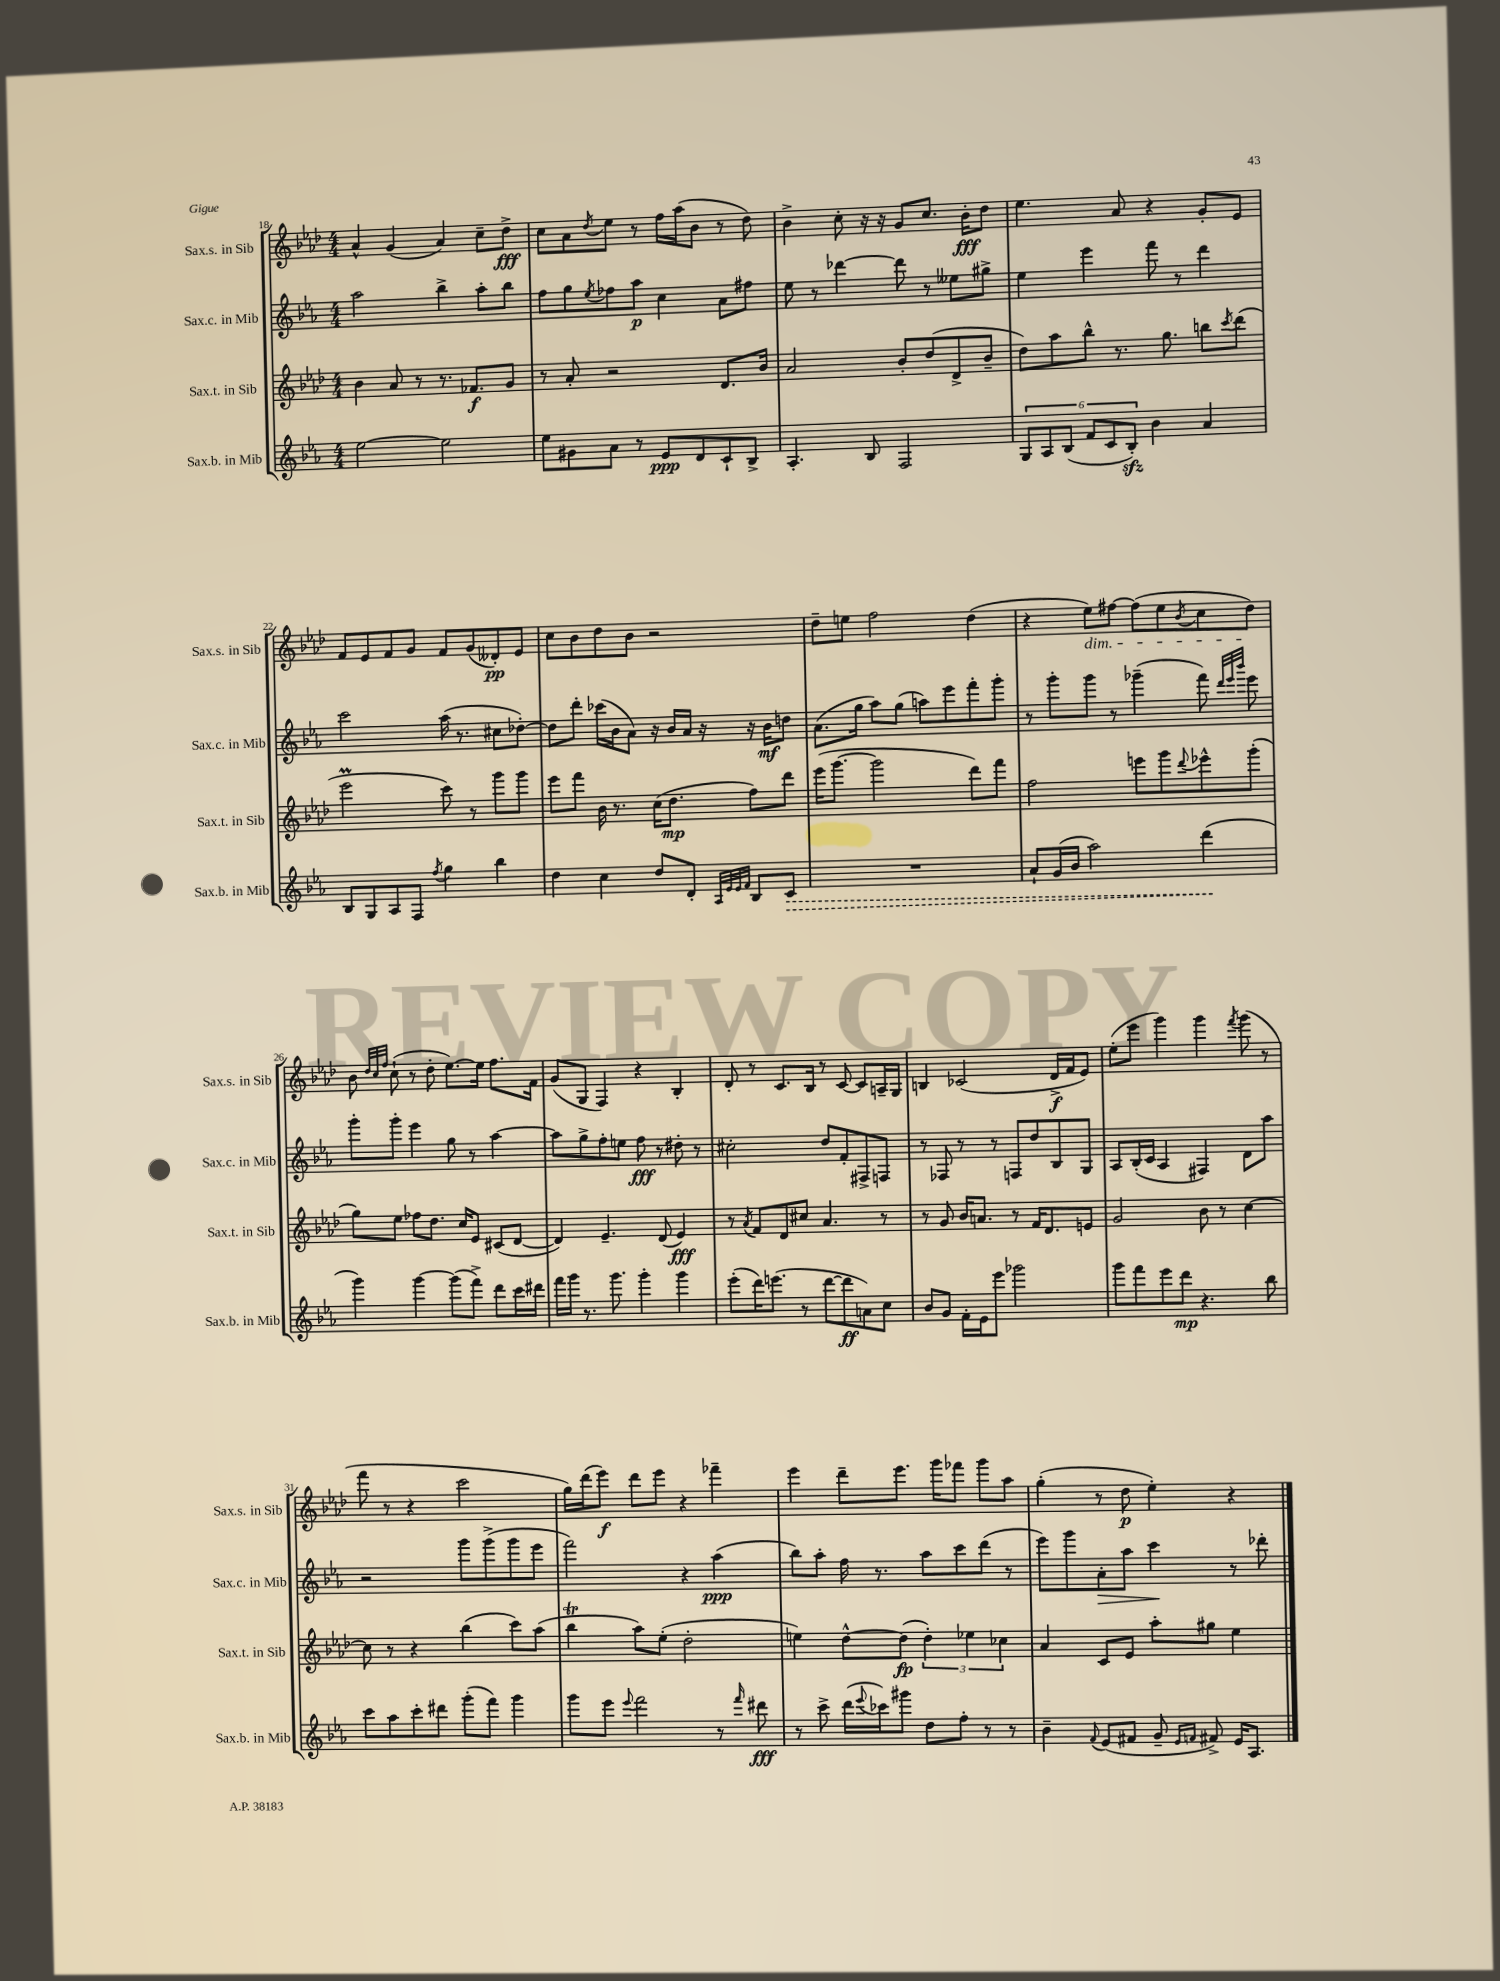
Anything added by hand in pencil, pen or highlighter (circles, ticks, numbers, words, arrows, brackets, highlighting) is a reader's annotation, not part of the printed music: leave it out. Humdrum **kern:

**kern	**kern	**kern	**kern
*staff4	*staff3	*staff2	*staff1
*clefG2	*clefG2	*clefG2	*clefG2
*k[b-e-a-]	*k[b-e-a-d-]	*k[b-e-a-]	*k[b-e-a-d-]
*M4/4	*M4/4	*M4/4	*M4/4
[2ee-	4b-	2aa-	4a-^^
.	8a-	.	(4g
.	8r	.	.
2ee-]	8.r	4bb-^	4a-)
.	8.f-	.	.
.	.	8aa-'	8cc~
.	8g	8bb-	8dd-^
=	=	=	=
8ee-	8r	8ff	8cc
8g#	8a-'	8gg	8a-
.	.	8qee-	8qdd-
8a-	2r	8ff-	8ee-
8r	.	8aa-	8r
8e-	.	4cc	16ff
.	.	.	(16aa-
8d	.	.	8b-
8c`	8.d-	8a-	8r
8B-^	.	8ff#	8dd-)
.	16b-	.	.
=	=	=	=
4.A-'	2a-	8ee-	4b-^
.	.	8r	.
.	.	[4ddd-	8cc'
8B-	.	.	16r
.	.	.	16r
2F	8b-'	8ddd-]	8g
.	(8dd-	8r	8.cc
.	8d-^	8ee--	.
.	.	.	16b-'
.	8b-~	8gg#^	8dd-
=	=	=	=
12G	8dd-)	4ee-	4.ee-
12A-	.	.	.
.	8aa-	.	.
(12B-	.	.	.
12f	8bb-^^	4eee-	.
12c	.	.	.
.	8.r	.	8a-
12B-')	.	.	.
4b-	.	8fff	4r
.	8.gg	.	.
.	.	8r	.
4a-	8bb	4ddd	8g'
.	8qccc	.	.
.	(8ddd-	.	8e-
=	=	=	=
8B-	2eee-	2ccc	8f
8G	.	.	8e-
8A-	.	.	8f
8F	.	.	8g
8qff	.	.	.
4gg	8ccc)	(16aa-	8f
.	.	8.r	.
.	8r	.	(8g
4bb-	8ggg	8cc#	8d--')
.	8ggg	[8dd-')	8e-
=	=	=	=
4dd	8eee-	8dd-]	8cc
.	8fff	8ddd'	8b-
4cc	16b-	(16ccc-	8dd-
.	8.r	16b-	.
.	.	8a-)	8b-
8dd	(16cc	16r	2r
.	8.dd-	16b-	.
8d'	.	16a-	.
.	.	16r	.
32qqA-	.	.	.
32qqe-	.	.	.
32qqe-	.	.	.
32qqf	.	.	.
8B-	8ff)	16r	.
.	.	16b-	.
8c	8ddd-	8dd	.
=	=	=	=
1r	(16eee-	(8.a-	8dd-~
.	[8.ggg	.	.
.	.	.	8ee
.	.	16gg	.
.	2ggg]	8aa-)	2ff
.	.	(8gg	.
.	.	8aa)	.
.	.	8eee-	.
.	8ddd-)	8fff'	(4dd-
.	8fff	8ggg'	.
=	=	=	=
8a-`	2ff	8r	4r
(16g	.	8ggg'	.
16b-	.	.	.
2aa-)	.	8ggg	8ee-)
.	.	8r	[8ff#
.	8eee	(4ggg-~	(8ff#]
.	8ggg	.	8ee-
.	8qqddd-	.	8qb-
(4ddd	8eee-^^	8fff)	8cc
.	.	32qqddd	.
.	.	32qqeee-	.
.	.	32qqbbb-	.
.	(8ggg'	8eee-	8dd-)
=	=	=	=
4ggg)	8gg)	8ggg'	8b-
.	.	.	32qqdd-
.	.	.	32qqcc
.	.	.	32qqff
.	8ee-	8ggg'	(8cc`
[4ggg	8ff-	4eee-	8r
.	8.dd-	.	8dd-'
(8ggg]	.	8gg	[8.ee-)
.	16cc	.	.
8fff^)	8e-	8r	.
.	.	.	16ee-]
8ddd	(8c#	[4aa-	8.ff
16ccc	[8d-	.	.
16ddd#	.	.	16f
=	=	=	=
16fff	4d-])	8aa-]	(8g
16ggg	.	.	.
8.r	.	8gg^	8G
.	4.e-~	8ff'	4F)
8.ggg	.	.	.
.	.	8ee	.
4ggg'	.	8ff	4r
.	(8d-	8r	.
4ggg	4e-)	8dd#'	4B-'
.	.	8r	.
=	=	=	=
(8eee-'	8r	2cc#'	8d-'
.	8qa-	.	.
16ddd)	8f	.	8r
(8.eee	.	.	.
.	8d-	.	8.c
8r	8cc#	.	.
.	.	.	16B-
[8ddd	4.a-	8dd	8r
8ddd]	.	8f'	[8c
8a)	.	8F#^	8c]
8cc	8r	8F	16A~
.	.	.	16G
=	=	=	=
8b-	8r	8r	4B
8g	8g	8F-	.
16f'	16b-	8r	(2c-
16e-	8.a	.	.
8eee-	.	8r	.
2ggg-	8r	8F	.
.	16f	8dd	.
.	8.d-	.	.
.	.	8B-	16d-^
.	.	.	16f
.	8e	8G	8e-)
=	=	=	=
8ggg	2g	8A-	(8ee-'
8fff	.	(16B-'	8eee-
.	.	16c	.
8eee-	.	4A-	4ggg)
8ddd	.	.	.
4.r	8b-	4F#)	4ggg
.	8r	.	.
.	.	.	8qfff
.	[4cc	8d	(8ggg
8bb-	.	8aa-	8r
=	=	=	=
8ccc	8cc]	2r	8fff
8aa-	8r	.	8r
8ccc'	4r	.	4r
8ddd#	.	.	.
(8ggg'	(4bb-	8ggg	2ccc
8fff)	.	(8ggg^	.
4ggg	8ccc)	8ggg	.
.	(8aa-	8eee-	.
=	=	=	=
8ggg	4bb-	2fff)	16gg)
.	.	.	(16ddd-
8eee-	.	.	8eee-)
8qqeee-	.	.	.
2fff	8aa-)	.	8ddd-
.	(8ee-'	.	8eee-
.	2dd-'	4r	4r
8r	.	(4aa-	4fff-~
16qqfff	.	.	.
8ddd#	.	.	.
=	=	=	=
8r	4ee)	8bb-)	4eee-
8ccc^	.	8aa-'	.
(16ddd	[8dd-^^	16ff	8ddd-~
8qqeee-	.	.	.
16ccc-)	.	8.r	.
8ggg#	(8dd-]	.	8.eee-
8dd	6dd-')	8aa-	.
.	.	.	16ggg
8ff'	.	8ccc	8fff-
.	6ee-	.	.
8r	.	(8ddd	8ggg
.	6cc-	.	.
8r	.	8r	8aa-
=	=	=	=
4b-~	4a-	8eee-)	(4gg'
.	.	8ggg	.
8qqf	.	.	.
(8e-	8c	8a-'	8r
8f#	8e-	8aa-	8dd-
8g~	8aa-'	4ccc	4ee-')
16qqe-	.	.	.
16qqf	.	.	.
8f#^)	8gg#	.	.
16e-	4ee-	8r	4r
8.A-	.	.	.
.	.	8ddd-'	.
==	==	==	==
*-	*-	*-	*-
